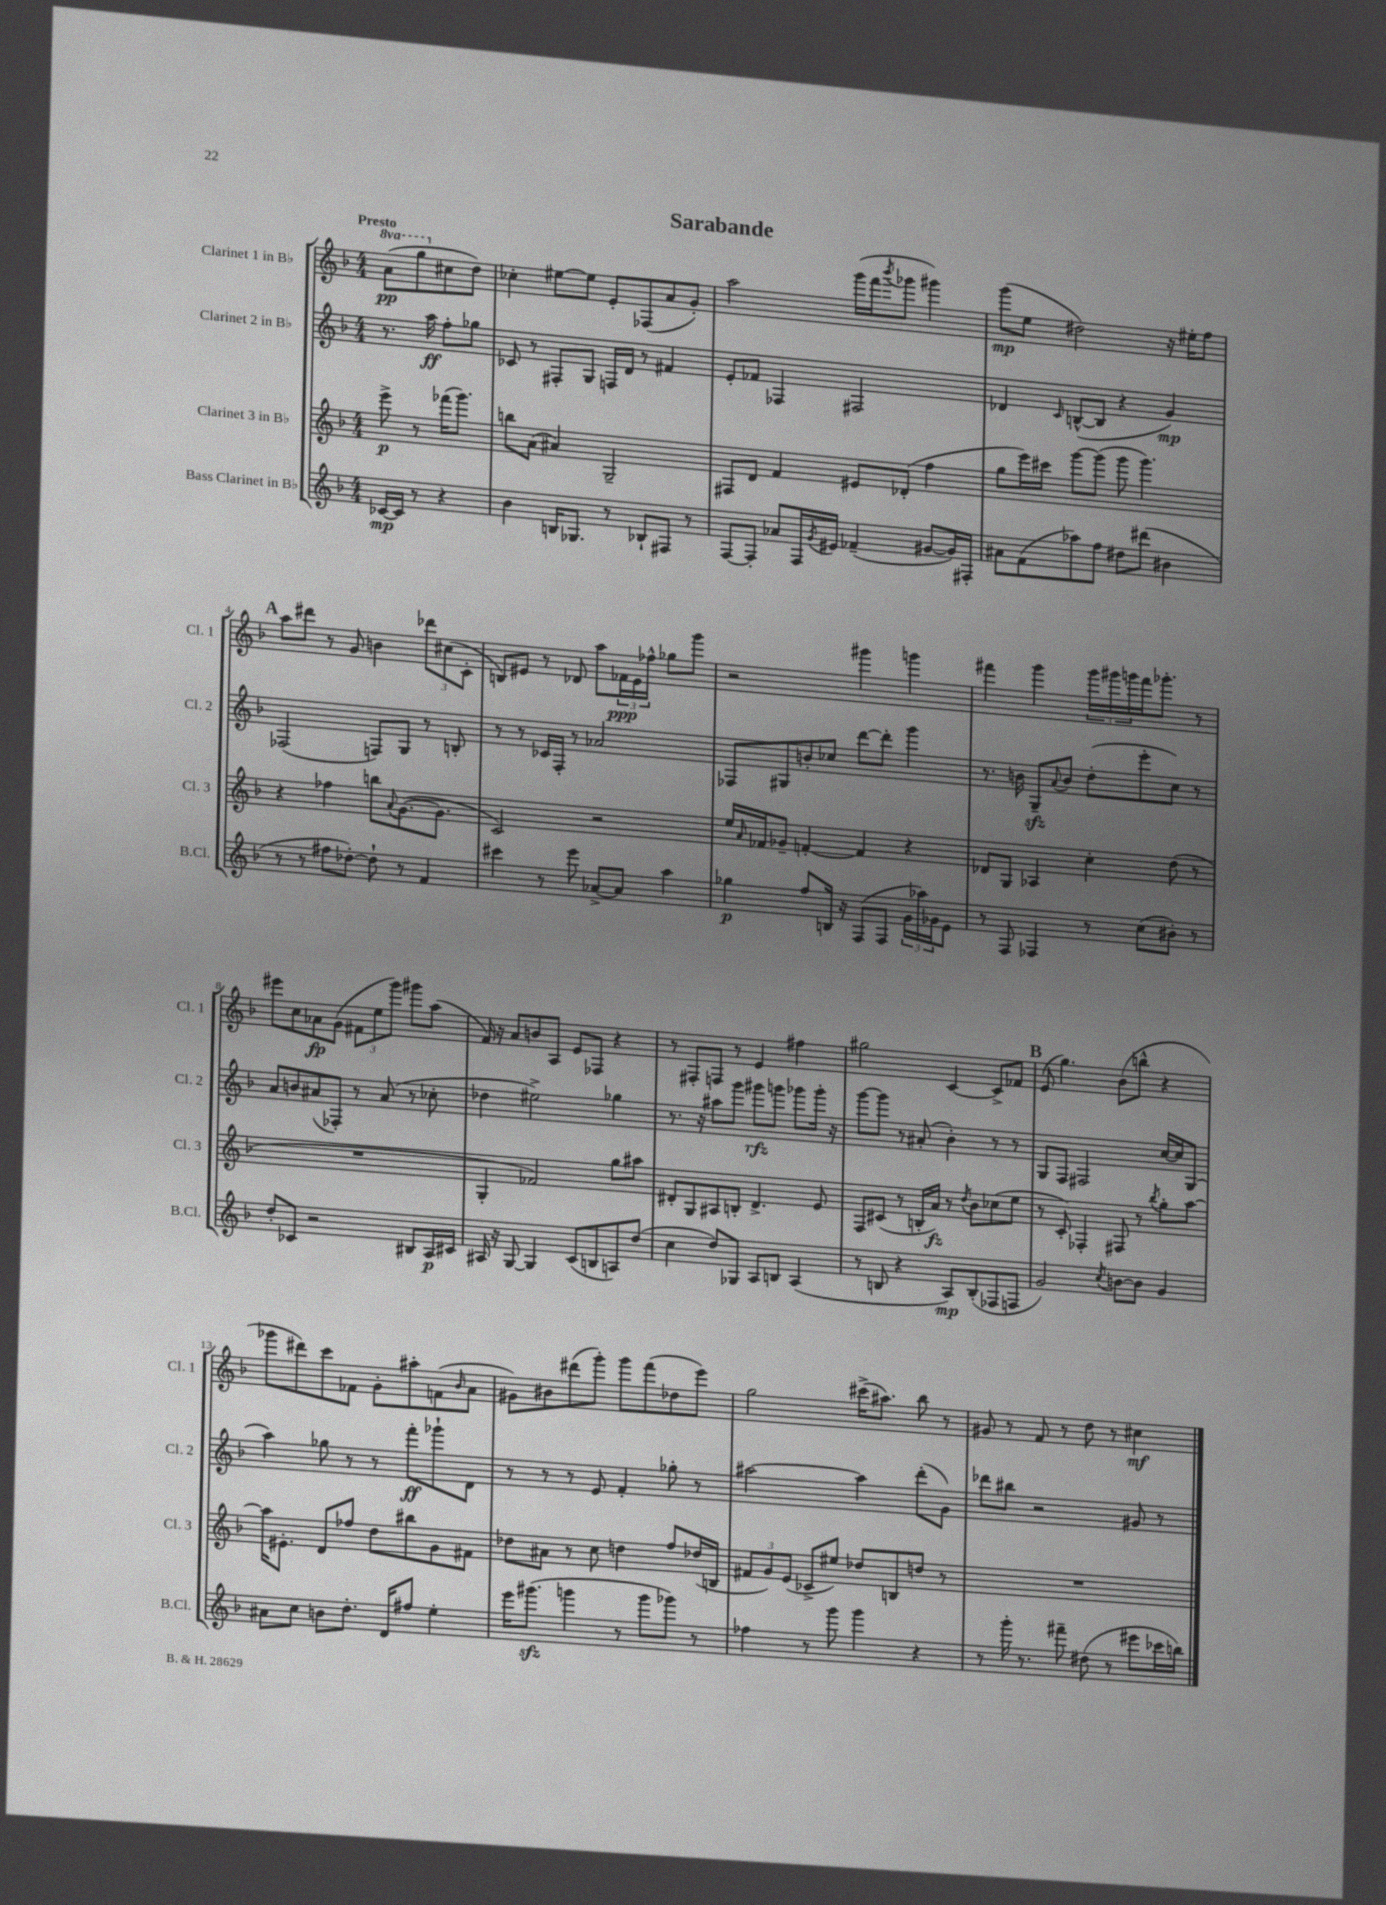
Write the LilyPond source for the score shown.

\header { title = "Sarabande" }
<<
\new StaffGroup <<
\new Staff = "s0" \with { instrumentName = "Clarinet 1 in Bb" shortInstrumentName = "Cl. 1" } {
    \clef treble \key f \major \numericTimeSignature \time 4/4 \set Staff.ottavationMarkups = #ottavation-simple-ordinals \partial 2 \tempo "Presto"
    \ottava #1 a''8\pp( g'''8 \ottava #0 cis''8 d''8) |
    ces''4-. eis''8~ eis''8 e'8-. fes8( a'8 g'8-.) |
    a''2 g'''16( f'''16 \acciaccatura { bes'''8 } ges'''8 gis'''4) |
    g'''8\mp( e''8 dis''2) r16 eis''16-. f''8 |
    \mark \markup { \bold "A" } a''8 dis'''8 r8 g'8 b'4 \tuplet 3/2 { des'''8 cis''8( c'8-. } |
    b8) eis'8 r8 des'8 a''8 \tuplet 3/2 { fes'16\ppp eis'16 fes''16-^ } ges''8 g'''8 |
    r2 gis'''4 g'''4 |
    fis'''4 g'''4 \tuplet 3/2 { g'''16 gis'''16 g'''16 } fis'''16 ges'''8.-. r8 |
    eis'''8 c''8 aes'8\fp g'8( \tuplet 3/2 { fis'8 e''8 g'''8) } gis'''8 a''8( |
    f'16) r16 a'8 b'8 a8 e'8 fes8 r4 |
    r8 fis8-. f8 r8 e'4 fis''4 |
    gis''2 c'4~ c'8-> fes'8 |
    \mark \markup { \bold "B" } e'8( g''4.) bes'8( b''8-^ r4 |
    ges'''8 dis'''8) c'''8 fes'8 g'8-. ais''8-. f'8( \grace { bes'16 } a'8 |
    gis'8) bis'8 dis'''8( g'''8-.) g'''8 f'''8( des''8 e'''8) |
    g''2 cis'''16->( ais''8.) bes''8 r8 |
    gis'8 r8 f'8 r8 d''8 r8 cis''4\mf \bar "|." |
}
\new Staff = "s1" \with { instrumentName = "Clarinet 2 in Bb" shortInstrumentName = "Cl. 2" } {
    \clef treble \key f \major \numericTimeSignature \time 4/4 \partial 2
    r8. a''16\ff f''8-. ges''8 |
    ces'8 r8 fis8-. g8 f16 d'16 r8 fis'4 |
    e'8-. fes'8 fes4 fis2 |
    des'4 \grace { c'16 } b8~-^( b8 r4 g'4\mp) |
    \mark \markup { \bold "A" } fes2( f8) g8 r8 b8-. |
    r8 r8 ces'16 f16-. r8 aes'2 |
    fes8 gis8 b'8-. ces''8 d'''8~ d'''8-. g'''4 |
    r8. b'16 g8--\sfz \appoggiatura { a'8 } b'8 d''8-.( e'''8-. c''8) r8 |
    a'8 b'8 ais'8( fes8-.) r8 ais'8( r8 ces''8-. |
    des''4 eis''2->) ges''4 |
    r8. r16 ais''8 g'''8 gis'''8\rfz g'''8 ges'''8 ges'''16-. r16 |
    g'''8~ g'''8 r8 ais'8-.( bes'4-.) r8 r8 |
    \mark \markup { \bold "B" } g8 f8 fis2 c''16~ c''16 g8( |
    a''4) ges''8 r8 r8 f'''8-.\ff ges'''8-! d'8 |
    r8 r8 r8 e'8 f'4-. ges''8-. r8 |
    ais''2~ ais''4 d'''8-.( g'8) |
    des'''8 bis''8 r2 gis'8 r8 \bar "|." |
}
\new Staff = "s2" \with { instrumentName = "Clarinet 3 in Bb" shortInstrumentName = "Cl. 3" } {
    \clef treble \key f \major \numericTimeSignature \time 4/4 \partial 2
    e'''8->\p r8 fes'''16( g'''8.) |
    b''8 a'8( ais'4) g2-- |
    fis8 d'8 f'4 eis'8 des'8-.( f''4 |
    g''8 e'''16) cis'''16 g'''8~ g'''8( g'''8 g'''4.) |
    \mark \markup { \bold "A" } r4 fes''4 b''8 \appoggiatura { a'8 } g'8.~( g'8. |
    c'2) r2 |
    e''16 \grace { a'16 } fes'16 ges'8-- f'4~-. f'4 r4 |
    des'8 g8 aes4 c''4-. d''8( r8 |
    R1 |
    g4-. fes'2) g''8 ais''8 |
    dis'8-. g8 ais8 b8-. dis'4.-> e'8 |
    f8 cis'8( r8 b16-. a'16\fz) r8 \acciaccatura { d''8 } bes'8 ces''8( e''8 |
    \mark \markup { \bold "B" } r8 c'8-.) fes4-. fis8 r8 \acciaccatura { bes''8 } g''8-. a''8~ |
    a''16 eis'8.-. d'8 fes''8 d''8 bis''8 g'8 fis'8 |
    des''8 ais'8 r8 c''8 d''4 f''8 des''16( b16 |
    \tuplet 3/2 { fis'8 g'8) e'8( } ces'8-> eis''8) des''8 b8 d''8 r8 |
    R1 \bar "|." |
}
\new Staff = "s3" \with { instrumentName = "Bass Clarinet in Bb" shortInstrumentName = "B.Cl." } {
    \clef treble \key f \major \numericTimeSignature \time 4/4 \partial 2
    ces'16~\mp ces'16 r8 r4 |
    bes'4 b16 ges8. r8 bes8-! fis8 r8 |
    f8~ f8-. aes'8 f16 \acciaccatura { g'8 } eis'16 fes'4--( gis'8~ gis'16) fis16-. |
    ais'8 f'8( aes''8) f''8 dis''8 dis'''8( bis'4 |
    \mark \markup { \bold "A" } r8 r8 fis''8 des''8~-.) des''8-! r8 f'4 |
    cis'''4 r8 e'''8 aes'8~-> aes'8 a''4 |
    ges''4\p f''8 b16 r16 f8( f8 \tuplet 3/2 { g'16 aes''16) ges'16 } e'8 |
    r8 f8 fes4 r8 c''8( bis'8-.) r8 |
    d''8-. ces'8 r2 bis8 a16\p cis'16 |
    ais16 r16 g8~ g4 c'8( b8 a8) d''8( |
    c''4 d''8) ges8 a8 b8 a4( |
    r8 b8 r4 a8\mp) b8-.( fes8 f8 |
    \mark \markup { \bold "B" } g'2) \acciaccatura { c''8 } b'8~ b'8 g'4 |
    ais'8 c''8 b'8 d''8.-. d'16 fis''8 e''4-. |
    e'''16 gis'''8.\sfz( g'''4 r8 g'''8 ges'''8) r8 |
    fes''4 r8 g'''8 g'''4 r4 |
    r8 g'''16-. r8. fis'''8-- dis''8( r8 eis'''8 ces'''16 b''16) \bar "|." |
}
>>
>>
